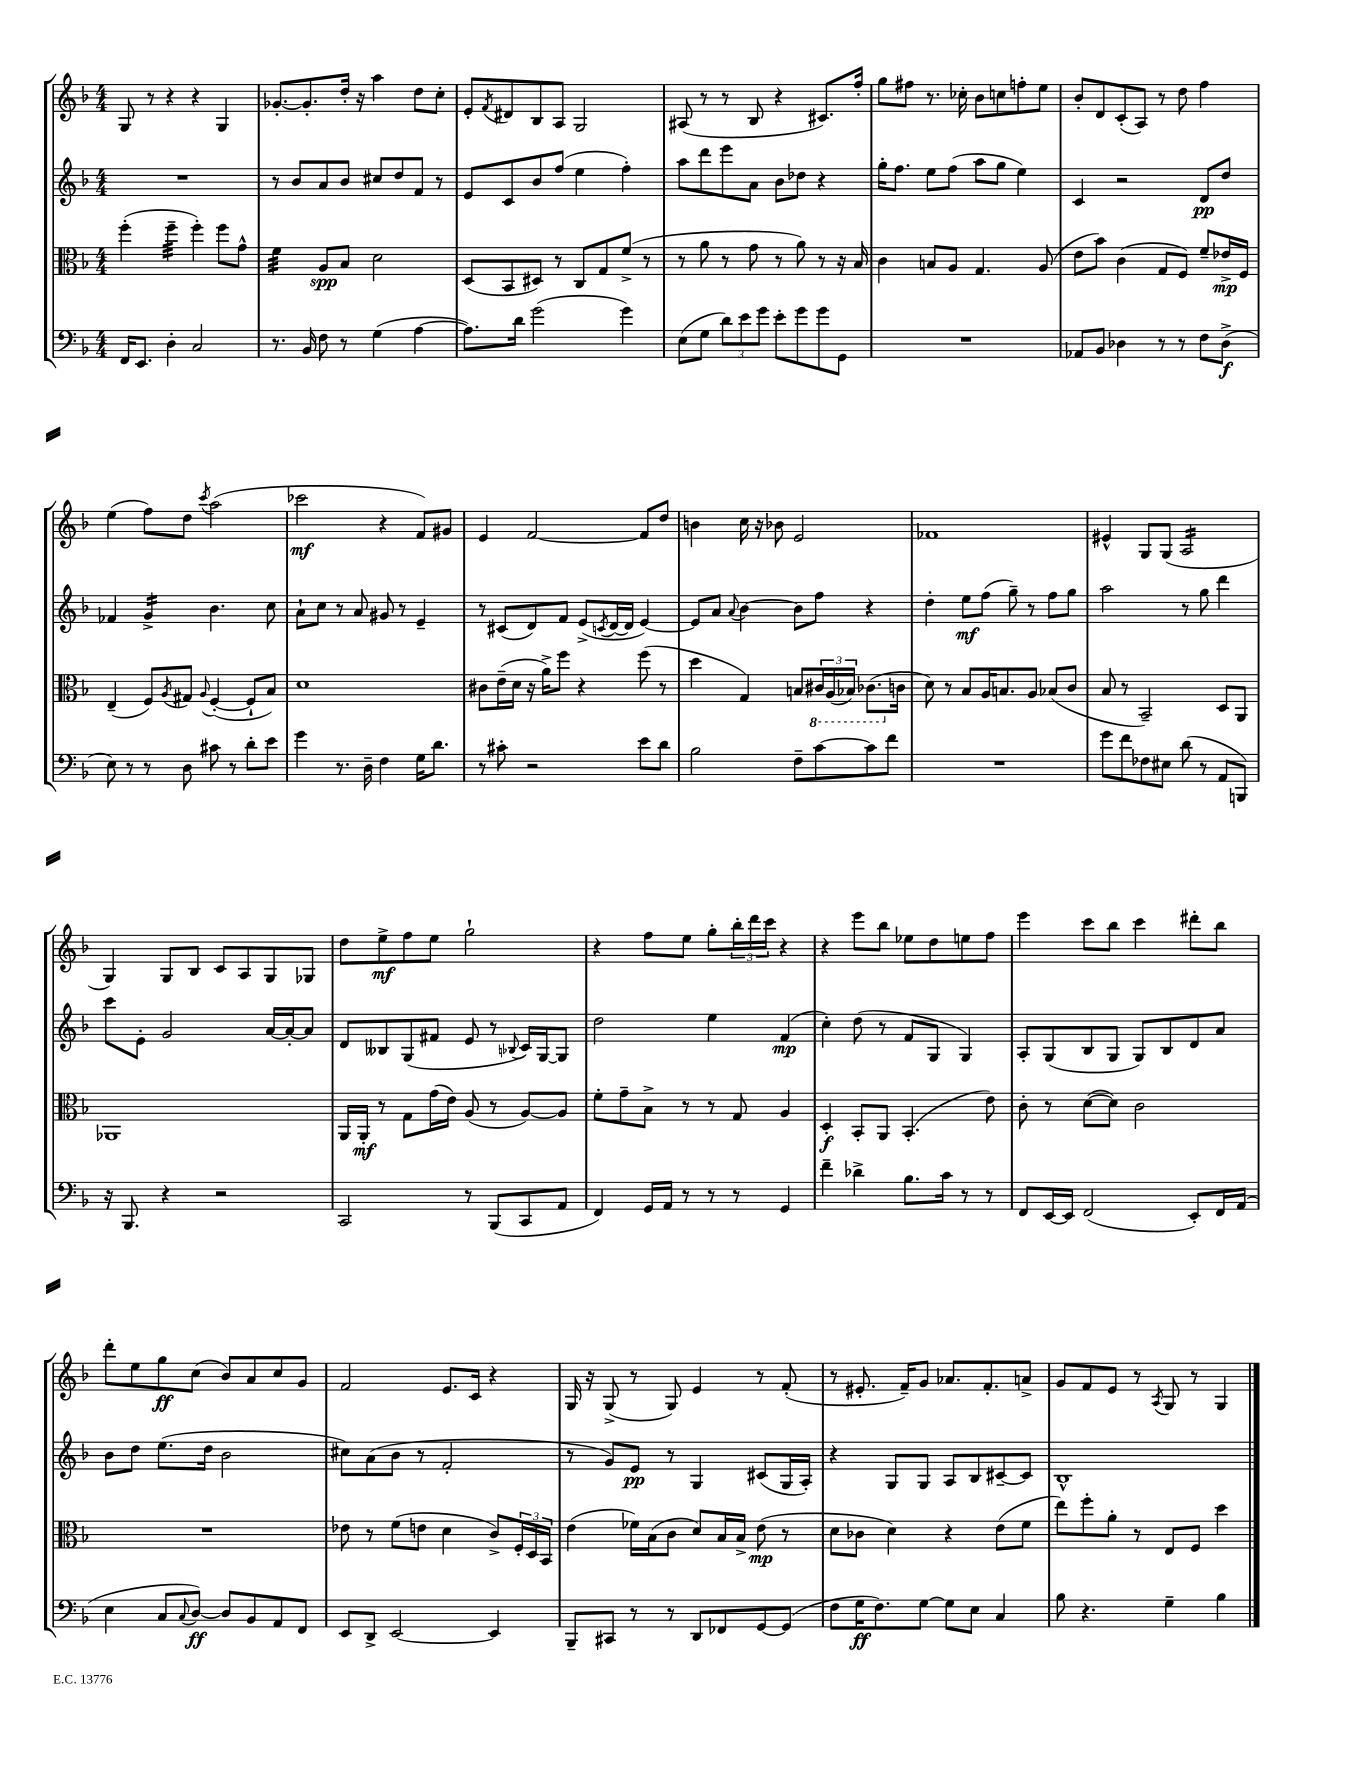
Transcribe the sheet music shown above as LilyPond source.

<<
\new StaffGroup <<
\new Staff = "s0" {
    \clef treble \key f \major \numericTimeSignature \time 4/4
    g8 r8 r4 r4 g4 |
    ges'8.~-. ges'8.-. d''16-. r16 a''4 d''8 c''8-. |
    e'8-. \acciaccatura { f'8 } dis'8 bes8 a8 g2 |
    ais8( r8 r8 bes8 r4 cis'8.) f''16-. |
    g''8 fis''8 r8. ces''16-. bes'8 c''8 f''8-. e''8 |
    bes'8-. d'8 c'8-.( a8) r8 d''8 f''4 |
    e''4( f''8) d''8 \acciaccatura { c'''8 } a''2( |
    ces'''2\mf r4 f'8) gis'8 |
    e'4 f'2~ f'8 d''8 |
    b'4 c''16 r16 bes'8 e'2 |
    fes'1 |
    eis'4-^ g8 g8( a2:16 |
    g4) g8 bes8 c'8 a8 g8 ges8 |
    d''8 e''8->\mf f''8 e''8 g''2-! |
    r4 f''8 e''8 g''8-. \tuplet 3/2 { bes''16-. d'''16 c'''16 } r4 |
    r4 e'''8 bes''8 ees''8 d''8 e''8 f''8 |
    e'''4 c'''8 bes''8 c'''4 dis'''8-. bes''8 |
    d'''8-. e''8 g''8\ff c''8( bes'8) a'8 c''8 g'8 |
    f'2 e'8. c'16 r4 |
    g16 r16 g8->( r8 g8) e'4 r8 f'8-.( |
    r8 eis'8.-. f'16--) g'8 aes'8. f'8.-. a'8-> |
    g'8 f'8 e'8 r8 \acciaccatura { a8 } g8 r8 g4 \bar "|." |
}
\new Staff = "s1" {
    \clef treble \key f \major \numericTimeSignature \time 4/4
    R1 |
    r8 bes'8 a'8 bes'8 cis''8 d''8 f'8 r8 |
    e'8 c'8 bes'8 f''8( e''4 f''4-.) |
    a''8 d'''8 e'''8 a'8 bes'8 des''8 r4 |
    g''16-. f''8. e''8 f''8( a''8 g''8 e''4) |
    c'4 r2 d'8\pp d''8 |
    fes'4 g'4:16-> bes'4. c''8 |
    a'8-! c''8 r8 a'8 gis'8 r8 e'4-- |
    r8 cis'8( d'8) f'8 e'8->( \acciaccatura { c'8 } d'16~ d'16 e'4~) |
    e'8 a'8 \appoggiatura { a'8 } bes'4~ bes'8 f''8 r4 |
    d''4-. e''8\mf f''8( g''8--) r8 f''8 g''8 |
    a''2 r8 g''8 d'''4 |
    c'''8 e'8-. g'2 a'16~ a'16~-. a'8 |
    d'8 beses8 g8( fis'8 e'8 r8 \appoggiatura { bes8 } c'16) g16~ g8 |
    d''2 e''4 f'4\mp( |
    c''4-.) d''8( r8 f'8 g8 g4) |
    a8-. g8( bes8 g8 g8) bes8 d'8 a'8 |
    bes'8 d''8 e''8.( d''16 bes'2 |
    cis''8) a'8( bes'8 r8 f'2-. |
    r8 g'8) e'8\pp r8 g4 cis'8( g16 a16-.) |
    r4 g8 g8 a8 bes8 cis'8~-- cis'8 |
    bes1-^ \bar "|." |
}
\new Staff = "s2" {
    \clef alto \key f \major \numericTimeSignature \time 4/4
    f''4-.( f''4:32-- f''4-.) f''8 g'8-^ |
    f'4:32 a8\spp bes8 d'2 |
    d8( bes,8 dis8) r8 c8 g8 f'8->( r8 |
    r8 a'8 r8 g'8 r8 a'8) r8 r16 bes16 |
    c'4 b8 a8 g4. a8( |
    e'8 bes'8) c'4( g8 f8) f'8-- ees'16->\mp f16 |
    e4--( f8) \acciaccatura { a8 } gis8 \appoggiatura { a8 } f4~-.( f8-! bes8) |
    d'1 |
    cis'8 e'16--( d'16 r16 a'16->) f''8 r4 f''8( r8 |
    d''4 g4) b8 \tuplet 3/2 { \ottava #-1 cis16 a,16( bes,!16) } ces8.( \ottava #0 c'!16 |
    d'8) r8 bes8 a16 b8. a8 bes8( c'8 |
    bes8 r8 bes,2--) d8 a,8 |
    aes,1 |
    a,16 a,16-.\mf r8 g8 g'16( e'16) a8( r8 a8~) a8 |
    f'8-. g'8-- bes8-> r8 r8 g8 a4 |
    d4-.\f bes,8-. a,8 bes,4.-.( e'8) |
    c'8-. r8 d'8~( d'8) c'2 |
    R1 |
    ees'8 r8 f'8( e'8 d'4 c'8->) \tuplet 3/2 { f16-. d16 bes,16 } |
    e'4( fes'16) bes16( c'8 d'8) bes16 bes16-> e'8\mp( r8 |
    d'8 ces'8 d'4) r4 e'8( f'8 |
    e''8) f''8-. a'8-. r8 e8 f8 d''4 \bar "|." |
}
\new Staff = "s3" {
    \clef bass \key f \major \numericTimeSignature \time 4/4
    f,16 e,8. d4-. c2 |
    r8. bes,16 f8 r8 g4( a4~ |
    a8.) d'16 g'2( g'4) |
    e8( g8 \tuplet 3/2 { d'8) e'8 g'8 } e'8-. g'8 g'8 g,8 |
    R1 |
    aes,8 bes,8 des4 r8 r8 f8 des8->\f( |
    e8) r8 r8 d8 cis'8 r8 d'8-. e'8 |
    g'4 r8. d16-- f4 g16 d'8. |
    r8 cis'8-. r2 e'8 d'8 |
    bes2 f8-- c'8~ c'8 f'8 |
    R1 |
    g'8 f'8 fes8 eis8 d'8( r8 a,8 b,,8) |
    r16 bes,,8. r4 r2 |
    c,2 r8 bes,,8( c,8 a,8 |
    f,4) g,16 a,16 r8 r8 r8 g,4 |
    f'4-- des'4-> bes8. c'16 r8 r8 |
    f,8 e,16~ e,16 f,2( e,8-.) f,16 a,16( |
    e4 c8 \appoggiatura { c8 } d8~\ff) d8 bes,8 a,8 f,8 |
    e,8 d,8-> e,2~ e,4 |
    bes,,8-- cis,8 r8 r8 d,8 fes,8 g,8~ g,8( |
    f8 g16\ff f8.) g8~ g8 e8 c4 |
    bes8 r4. g4-- bes4 \bar "|." |
}
>>
>>
\layout { \context { \Score \remove "Bar_number_engraver" } }
